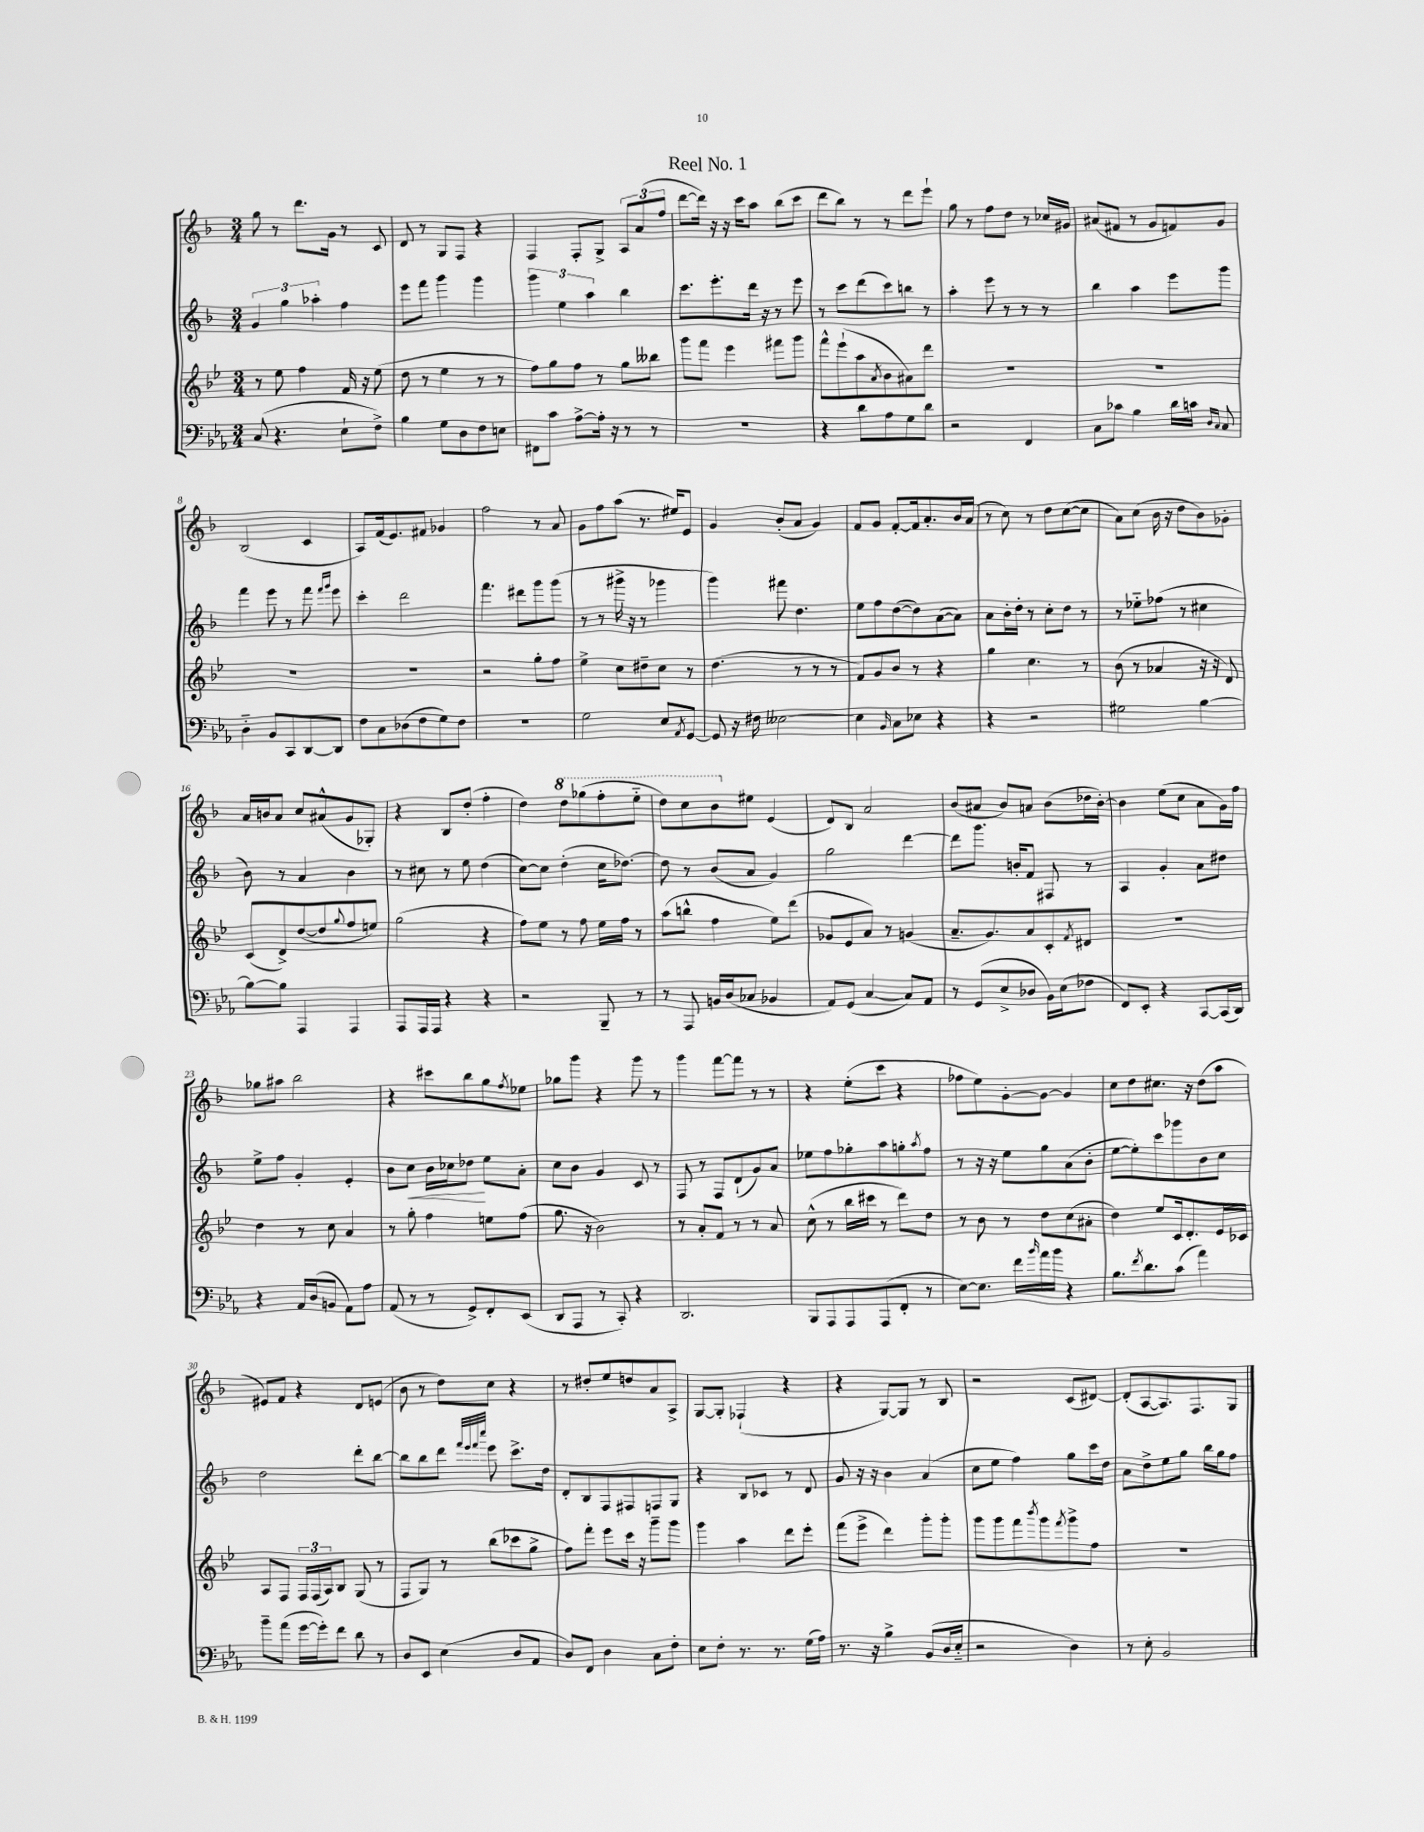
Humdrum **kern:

**kern	**kern	**kern	**dynam	**kern
*part4	*part3	*part2	*part2	*part1
*staff4	*staff3	*staff2	*staff2	*staff1
*clefF4	*clefG2	*clefG2	*	*clefG2
*k[b-e-a-]	*k[b-e-]	*k[b-]	*	*k[b-]
*M3/4	*M3/4	*M3/4	*	*M3/4
=1	=1	=1	=1	=1
(8C/	8r	6g/	.	8gg\
4.r	8ee-\	.	.	8r
.	.	6gg\	.	.
.	4ff\	.	.	8.ddd\L
.	.	6aa-X'\	.	.
.	.	.	.	16g\Jk
8E-`\L	16f/	4ff\	.	8r
.	16r	.	.	.
8F^\J)	(8ee-\	.	.	8c/
=2	=2	=2	=2	=2
4B-\	8dd\	8eee\L	.	8d/
.	8r	8fff\J	.	8r
8G\L	4ee-\	4ggg\	.	8G/L
8D\	.	.	.	8F/J
8F\	8r	4ggg\	.	4r
8En\J	8r	.	.	.
=3	=3	=3	=3	=3
8FF#X\L	8ff\L)	6ggg\	.	4F/
8c\J	8gg\	.	.	.
.	.	6ee\	.	.
[8A-^\L	8ff\J	.	.	8F'/L
.	.	6aa\	.	.
16A-'\Jk]	8r	.	.	8G^/J
16r	.	.	.	.
8r	8gg\L	4bb-\	.	12A/L
.	.	.	.	(12a/
8r	8bb--X\J	.	.	.
.	.	.	.	12ff/J
=4	=4	=4	=4	=4
2.r	8ggg\L	8.ccc\L	.	[8ddd\L
.	8fff\J	.	.	16ddd\Jk])
.	.	8.eee'\	.	16r
.	4eee-\	.	.	16r
.	.	.	.	16ccc\KL
.	.	16ddd\Jk	.	8aa\J
.	.	16r	.	.
.	8fff#X\L	8r	.	(8bb-\L
.	8ggg\J	8eee\	.	8ccc\J
=5	=5	=5	=5	=5
4r	8fff^^\L	8r	.	8ddd\L
.	(8eee-`\	8ccc\L	.	8bb-\J)
8d\L	8aa\	(8ddd\	.	8r
.	8qa/	.	.	.
8A-\	8b-\	8ccc\)	.	8r
8G\	8a#X\)	8bbn\J	.	8ddd\L
8d\J	8ddd\J	8r	.	8eee`\J
=6	=6	=6	=6	=6
2r	2.r	4aa'\	.	8gg\
.	.	.	.	8r
.	.	8eee\	.	8ff\L
.	.	8r	.	8dd\J
4FF/	.	8r	.	8r
.	.	8r	.	16cc-X/LL
.	.	.	.	16g#X/JJ
=7	=7	=7	=7	=7
8C\L	2.r	4bb-\	.	(8a#X/L
8c-X\J	.	.	.	8f#X/J
4B-\	.	4aa\	.	8r
.	.	.	.	8g/L
16d\LL	.	8eee\L	.	8fn/)
16cn\JJ	.	.	.	.
16qqD/LL	.	.	.	.
16qqC/JJ	.	.	.	.
8C/	.	8ggg\J	.	8g/J
!!LO:LB:g=z
=8	=8	=8	=8	=8
4D\	2.r	4fff\	.	(2B-/
8BB-/L	.	8eee\	.	.
8CC/	.	8r	.	.
[8DD/	.	8fff\	.	4c/
.	.	16qqfff/LL	.	.
.	.	16qqggg/JJ	.	.
8DD/J]	.	8eee\	.	.
=9	=9	=9	=9	=9
8F\L	2.r	4ccc'\	.	8A/L)
8C\	.	.	.	(16f/k
.	.	.	.	8.e/)
(8D-X\	.	2ddd\	.	.
8F\	.	.	.	8f#X/J
8G\)	.	.	.	4g-X/
8F\J	.	.	.	.
=10	=10	=10	=10	=10
2.r	2r	4.fff\	.	2ff\
.	.	8ddd#X\L	.	.
.	8gg'\L	8ggg\	.	8r
.	8ff\J	(8ggg\J	.	8a/
=11	=11	=11	=11	=11
2G\	4ee-^\	8r	.	8g\L
.	.	8r	.	8ff\
.	8cc\L	16ggg#X^\	.	(8aa\J
.	.	16r	.	.
.	8dd#X~\	8r	.	8.r
8E-/L	8cc\J	4ggg-X\	.	.
.	.	.	.	16ee#X/KL)
8qAA-/	.	.	.	.
[8GG/J	8r	.	.	8e/J
=12	=12	=12	=12	=12
8GG/]	(4.dd\	4ggg\)	.	4g/
16r	.	.	.	.
16F#X\	.	.	.	.
[2E--X\	.	8fff#X\	.	(8b-'/L
.	8r	4.dd\	.	8a/J
.	8r	.	.	4g/)
.	8r	.	.	.
=13	=13	=13	=13	=13
4E--\]	8f/L)	8ee\L	.	8f/L
.	8g/	8ff\	.	8g/J
16qqBB-/	.	.	.	.
8C\L	8b-/J	([8dd\	.	[8f'/L
8E-X\J	8r	8dd\])	.	16f/k]
.	.	.	.	8.a'/
4r	4r	([8a\	.	.
.	.	8a\J])	.	16b-/L
.	.	.	.	(16a/JJ
=14	=14	=14	=14	=14
4r	4gg\	8a\L	.	8r
.	.	16b-'\L	.	8cc\)
.	.	16dd'\JJ	.	.
2r	4.cc\	8r	.	8r
.	.	8cc'\L	.	8dd\L
.	.	8dd\J	.	([8cc\
.	8r	8r	.	8cc\J]
=15	=15	=15	=15	=15
2G#X\	(8b-\	8r	.	8a\L)
.	8r	8ee-X\L	.	(8cc\J
.	4a-X/	(8ff-X\J	.	16b-\
.	.	.	.	16r
.	.	8r	.	8dd\L
[4B-\	16r	4cc#X\	.	8b-\)
.	16r	.	.	.
.	8d/)	.	.	8g-X'\J
!!LO:LB:g=z
=16	=16	=16	=16	=16
8B-\L_	(8c/L	8b-\)	.	16a/LL
.	.	.	.	16bn/J
8B-\J]	8d^/)	8r	.	8a/J
4AAA-/	([8dd/	4a/	.	8cc/L
.	8dd/]	.	.	(8a#X^^/
.	8qqgg/	.	.	.
4AAA-/	8ff/	4b-\	.	8g/
.	8een/J)	.	.	8G-X'/J)
=17	=17	=17	=17	=17
8AAA-/L	(2gg\	8r	.	4r
16AAA-/L	.	8cc#X\	.	.
16AAA-/JJ	.	.	.	.
4r	.	8r	.	8B-/L
.	.	8ee\	.	(8dd'/J
4r	4r	(4dd\	.	4ff'\
=18	=18	=18	=18	=18
2r	8ff\L)	[8cc\L)	.	4dd\)
.	8ee-\J	8cc\J]	.	.
*	*	*	*	*8va
.	8r	(4dd'\	.	8ddd\L
.	8ff\	.	.	(8ggg-X\
8BBB-~/	16ee-\LL	16cc\KL	.	8fff'\
.	16ff\JJ	[8.dd-X\J)	.	.
8r	8r	.	.	8eee\J
=19	=19	=19	=19	=19
8r	(8aa\L	8dd-\]	.	8ddd\L)
8AAA-/	8bbn^^\J	8r	.	8ccc\
16BBn/LL	4ff\	(8b-/L	.	8bb-\
(16D/J	.	.	.	.
*	*	*	*	*X8va
8C-X/J	.	8a/J	.	8ee#X\J
4BB-X/	8ee-\L)	4g/)	.	(4e/
.	(8ddd\J	.	.	.
=20	=20	=20	=20	=20
8AA-/L)	8g-X/L	2gg\	.	8d/L)
(8GG/J	8e-/	.	.	8B-/J
[4C/	8a/J)	.	.	2a/
.	8r	.	.	.
8C/L])	(4gn/	[4ddd\	.	.
8AA-/J	.	.	.	.
=21	=21	=21	=21	=21
8r	8.a~/L	8ddd\L]	.	(8b-/L
(8GG/L	.	8.ggg\J	.	8a#X/J
.	8.g/)	.	.	.
8E-^/	.	.	.	8b-/L)
.	.	16bn'/KL	.	.
8D-X/J	8a/	8f/J	.	8an/J
16BB-\LL)	8c'/	8F#X/	.	(8b-\L
(16E-\J	.	.	.	.
.	8qf/	.	.	.
8F-X\J	8d#X/J	8r	.	16dd-X\L
.	.	.	.	[16b-'\JJ)
=22	=22	=22	=22	=22
8FF/L)	2.r	4A/	.	4b-\]
8EE-'/J	.	.	.	.
4r	.	4g'/	.	(8ee\L
.	.	.	.	8cc\J
[8CC/L	.	8a\L	.	8a\L
(16CC/L]	.	8dd#X\J	.	16g\L)
16DD/JJ)	.	.	.	16ff\JJ
!!LO:LB:g=z
=23	=23	=23	=23	=23
4r	4dd\	8ee^\L	.	8gg-X\L
.	.	8ff\J	.	8aa#X\J
16AA-/LL	8r	4g'/	.	2bb-\
(16D/J	.	.	.	.
8BBn/J	8cc\	.	.	.
8AA-\L)	4a/	4e'/	.	.
8A-\J	.	.	.	.
=24	=24	=24	=24	=24
(8AA-/	8r	8b-\L	.	4r
!	!	!	!LO:HP:b	!
8r	8gg'\	8cc\J	<	.
8r	4ff\	16b-\LL	.	8ccc#X\L
.	.	16cc-X\J	.	.
8GG^/L)	.	8dd-X\J	.	8bb-\
8FF'/	8een\L	8ee\L	[	8gg\
.	.	.	.	8qff/
(8EE-/J	(8ff\J	8a'\J	.	8ee-X\J
=25	=25	=25	=25	=25
8DD/L	8.gg\	8cc\L	.	8gg-X\L
8AAA-/J	.	8b-\J	.	8ggg\J
.	16r	.	.	.
8r	2b-\)	4g/	.	4r
8CC'/)	.	.	.	.
4r	.	8c/	.	8ggg\
.	.	8r	.	8r
=26	=26	=26	=26	=26
2.DD/	8r	8F/	.	4ggg\
.	8a'/L	8r	.	.
.	8f/J	8F/L	.	[8fff\L
.	8r	(8d`/	.	8fff\J]
.	8r	8g/)	.	8r
.	8a/	8a/J	.	8r
=27	=27	=27	=27	=27
8BBB-/L	(8cc^^\	8ee-X\L	.	4r
8AAA-/	8r	8ff\	.	.
8AAA-/	16bb-\LL	8gg-X'\	.	(8ee'\L
.	16ccc#X\JJ	.	.	.
(8AAA-/	8r	8aa\	.	8ccc\J
8FF'/J	8ddd\L)	8ggn'\	.	4r
.	.	8qaa/	.	.
8r	8dd\J	8ff\J	.	.
=28	=28	=28	=28	=28
[8E-\L)	8r	8r	.	8ff-X\L
8.E-\J]	8b-\	16r	.	8ee\)
.	.	16r	.	.
.	8r	8ee\L	.	[8g'\
16f\LL	.	.	.	.
16qqb-/	.	.	.	.
16a-\	8dd\L	8gg\	.	8g\J_
16b-\JJ	.	.	.	.
4r	(8cc\	(8a\	.	4g/]
.	8a#X'\J	8b-'\J	.	.
=29	=29	=29	=29	=29
8.B-\L	4dd\)	[8ee\L	.	8cc\L
.	.	8ee'\])	.	8dd\
8qf/	.	.	.	.
8.d\	.	.	.	.
.	8ee-/L	8ccc\	.	8.cc#X\J
(8c\J	16c/k	8ggg-X\	.	.
.	8.d'/	.	.	16r
4a-\)	.	8b-\	.	(8dd\L
.	16e-/L	8cc\J	.	8aa\J
.	16c-X/JJ	.	.	.
!!LO:LB:g=z
=30	=30	=30	=30	=30
8b-~\L	8A/L	2dd\	.	8e#X/L)
(8a-\J	8F/J	.	.	8f/J
[16g\LL	24F/LL	.	.	4r
.	(24F/	.	.	.
16g'\J])	.	.	.	.
.	24A/J)	.	.	.
8f\J	8B-/J	.	.	.
8d\	(8G/	8ddd'\L	.	8d/L
8r	8r	[8bb-\J	.	(8en/J
=31	=31	=31	=31	=31
8D/L	8F/L	8bb-\L]	.	8b-\
8EE-/J	8G/J)	8bb-\	.	8r
(4E-\	8r	8ddd\J	.	8dd\L)
.	.	32qqfff/LLL	.	.
.	.	32qqeee/	.	.
.	.	32qqfff/	.	.
.	.	32qqcccc/JJJ	.	.
.	(8bb-\L	8eee\	.	8cc\J
8D/L	8ccc-X\	8.ccc^\L	.	4r
8AA-/J	8gg^\J	.	.	.
.	.	16dd\Jk	.	.
=32	=32	=32	=32	=32
8D/L)	8ff\L)	8d'/L	.	8r
8FF/J	8fff'\J	8B-/	.	8dd#X'/L
4D\	8eee-\L	8F/	.	8ee/
.	16ccc\Jk	8F#X/	.	8ddn/
.	16r	.	.	.
8C\L	8ggg~\L	8Fn/	.	8a/
8F'\J	8ggg\J	8G/J	.	8A^/J
=33	=33	=33	=33	=33
8E-\L	4ggg\	4r	.	[8G/L
8F'\J	.	.	.	8G'/J]
8.r	4aa\	8B-/L	.	(4F-X`/
.	.	8c-X/J	.	.
8.r	.	.	.	.
.	8ddd\L	8r	.	4r
(16G\LL	8eee-'\J	8d/	.	.
16A-\JJ)	.	.	.	.
=34	=34	=34	=34	=34
8.r	(8fff\L	8g/	.	4r
.	8eee-^\J	16r	.	.
16r	.	16r	.	.
4B-^\	4ddd\)	4b-\	.	[8G/L)
.	.	.	.	8G/J]
(8BB-/L	8ggg'\L	(4a/	.	8r
16D/L	8ggg'\J	.	.	8B-/
16E-/JJ	.	.	.	.
=35	=35	=35	=35	=35
2r	8ggg\L	8cc\L	.	2r
.	8ggg\	8ee\J	.	.
.	8fff\	4ff\)	.	.
.	8qbbb-/	.	.	.
.	8ggg\	.	.	.
.	8qfff/	.	.	.
4D\)	8ggg^\	8gg\L	.	(8c/L
.	8ff\J	16ccc\L	.	[8d#X/J)
.	.	16dd\JJ	.	.
=36	=36	=36	=36	=36
8r	2.r	8a\L	.	(8d#'/L]
8E-'\	.	8dd^\	.	[8A/
2BB-/	.	8ee\	.	8.A/])
.	.	8gg\J	.	.
.	.	.	.	8.F/
.	.	16bb-\LL	.	.
.	.	16gg\J	.	.
.	.	8ff\J	.	8G/J
==	==	==	==	==
*-	*-	*-	*-	*-
